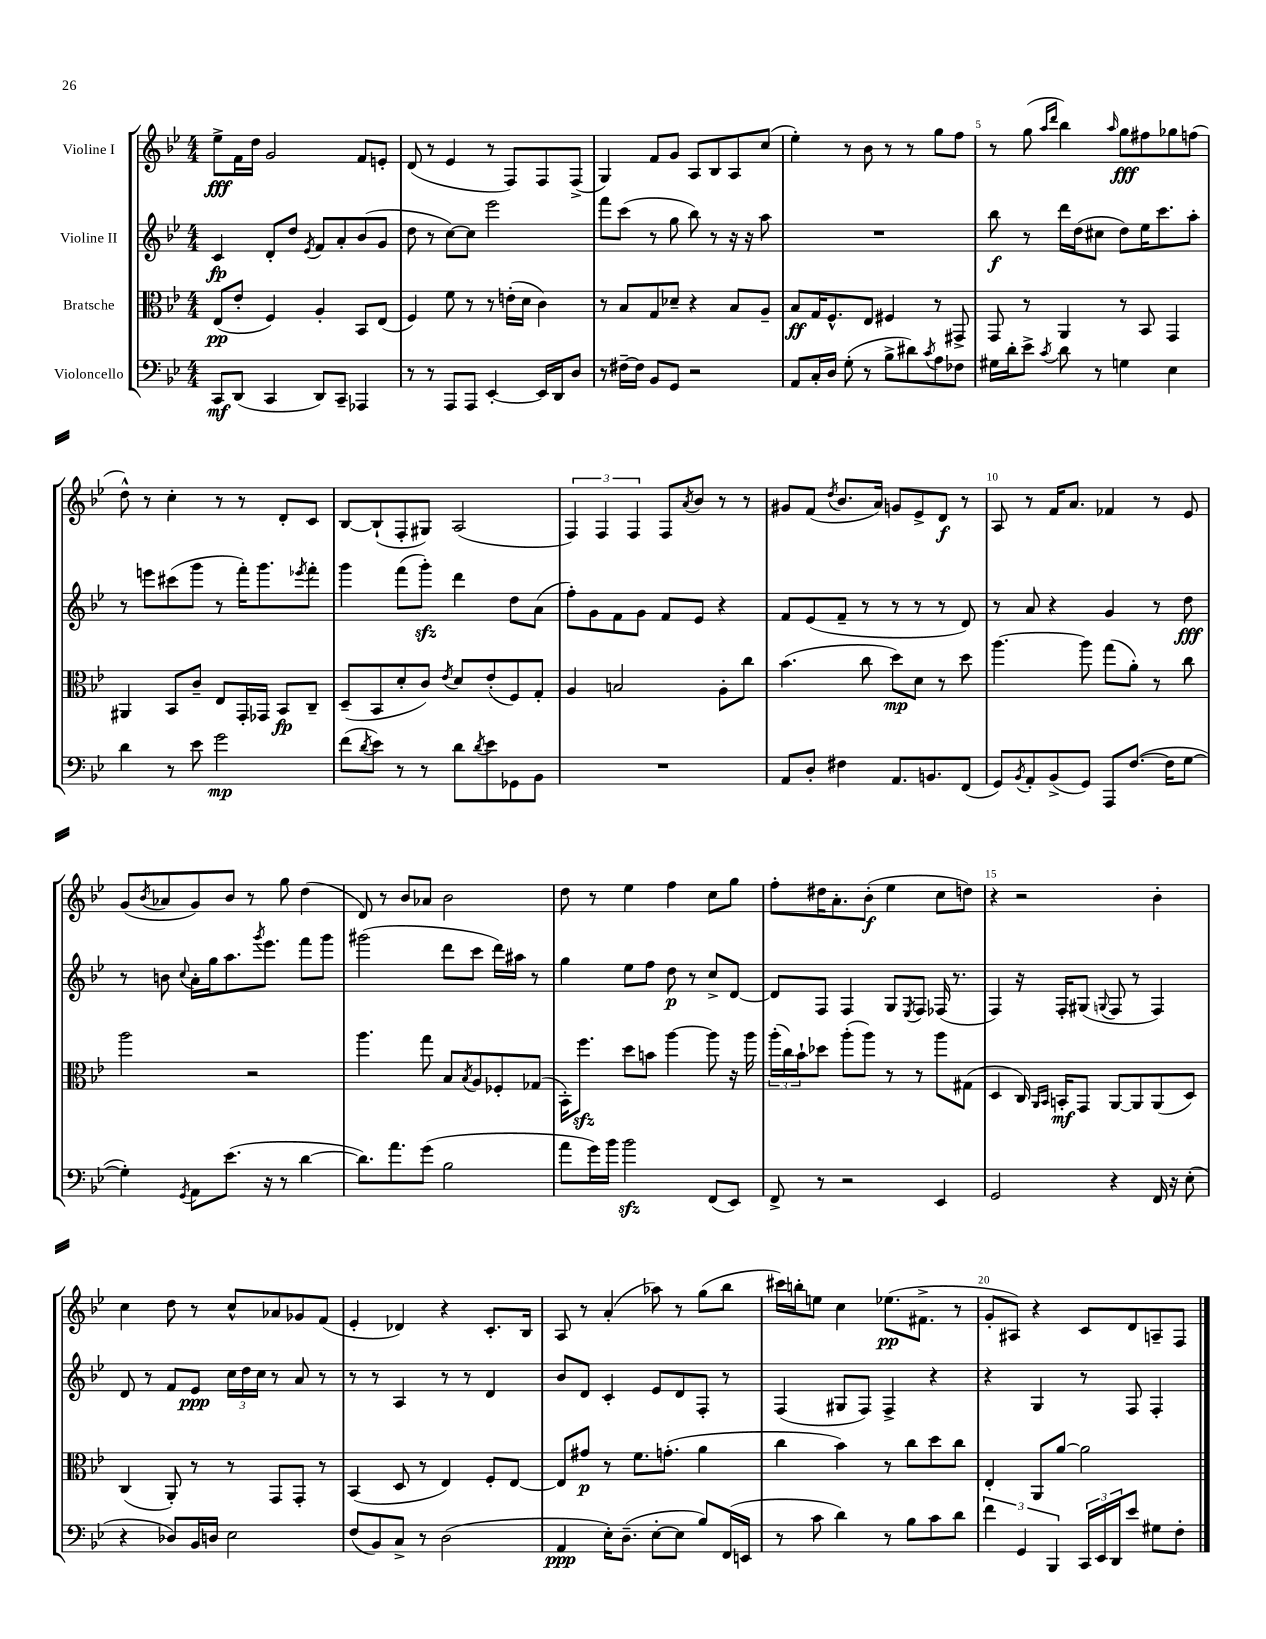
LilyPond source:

<<
\new StaffGroup <<
\new Staff = "s0" \with { instrumentName = "Violine I" } {
    \clef treble \key bes \major \numericTimeSignature \time 4/4
    ees''8->\fff f'16 d''16 g'2 f'8 e'8-. |
    d'8( r8 ees'4 r8 f8) f8 f8->( |
    g4) f'8 g'8 a8 bes8 a8 c''8( |
    ees''4-.) r8 bes'8 r8 r8 g''8 f''8 |
    r8 g''8( \grace { a''16 d'''16 } bes''4) \grace { a''16 } g''8\fff fis''8 ges''8 f''8( |
    d''8-^) r8 c''4-. r8 r8 d'8-. c'8 |
    bes8~ bes8-!( f8-. gis8) a2( |
    \tuplet 3/2 { f4) f4 f4 } f8 \acciaccatura { a'8 } bes'8 r8 r8 |
    gis'8 f'8( \acciaccatura { d''8 } bes'8. a'16) g'8 ees'8-> d'8\f r8 |
    a8 r8 f'16 a'8. fes'4 r8 ees'8 |
    g'8( \acciaccatura { bes'8 } aes'8 g'8) bes'8 r8 g''8 d''4( |
    d'8) r8 bes'8 aes'8 bes'2 |
    d''8 r8 ees''4 f''4 c''8 g''8 |
    f''8-. dis''16 a'8.-. bes'8-.\f( ees''4 c''8 d''8) |
    r4 r2 bes'4-. |
    c''4 d''8 r8 c''8-^ aes'8 ges'8 f'8( |
    ees'4-. des'4) r4 c'8.-. bes16 |
    a8 r8 a'4-.( aes''8) r8 g''8( bes''8 |
    cis'''16) b''16-. e''8 c''4 ees''8.\pp( fis'8.-> r8 |
    g'8-. ais8) r4 c'8 d'8 a8-- f8 \bar "|." |
}
\new Staff = "s1" \with { instrumentName = "Violine II" } {
    \clef treble \key bes \major \numericTimeSignature \time 4/4
    c'4\fp d'8-. d''8 \acciaccatura { ees'8 } f'8 a'8-. bes'8( g'8 |
    d''8 r8 c''8~) c''8 ees'''2 |
    f'''8 c'''8( r8 g''8 bes''8) r8 r16 r16 a''8 |
    R1 |
    bes''8\f r8 d'''16 d''16( cis''8 d''8) ees''16 c'''8. a''8-. |
    r8 e'''8 cis'''8( g'''8 r8 f'''16-.) g'''8. \acciaccatura { ees'''8 } f'''8-. |
    g'''4 f'''8( g'''8-.\sfz) d'''4 d''8 a'8( |
    f''8-.) g'8 f'8 g'8 f'8 ees'8 r4 |
    f'8 ees'8( f'8-- r8 r8 r8 r8 d'8) |
    r8 a'8 r4 g'4 r8 d''8\fff |
    r8 b'8 \appoggiatura { c''8 } a'16-. g''16 a''8. \acciaccatura { g'''8 } ees'''8. f'''8 g'''8 |
    gis'''2( d'''8 c'''8 d'''16) ais''16 r8 |
    g''4 ees''8 f''8 d''8\p r8 c''8-> d'8~ |
    d'8 f8 f4 g8 \acciaccatura { ees8 } f8 fes16( r8. |
    f4) r16 f16-. gis8( \appoggiatura { g8 } f8 r8 f4) |
    d'8 r8 f'8 ees'8\ppp \tuplet 3/2 { c''16 d''16 c''16 } r8 a'8 r8 |
    r8 r8 a4 r8 r8 d'4 |
    bes'8 d'8 c'4-. ees'8 d'8 f8-. r8 |
    f4( gis8 f8) f4-> r4 |
    r4 g4 r8 f8 f4-. \bar "|." |
}
\new Staff = "s2" \with { instrumentName = "Bratsche" } {
    \clef alto \key bes \major \numericTimeSignature \time 4/4
    ees8\pp( ees'8-. f4) a4-. bes,8 ees8( |
    f4) f'8 r8 r8 e'16-.( d'16 c'4) |
    r8 bes8 g8 des'8-- r4 bes8 a8-- |
    bes8\ff g16 f8.-^ ees8 fis4 r8 gis,8-> |
    g,8 r8 a,4 r8 bes,8 g,4 |
    ais,4 bes,8 c'8-- ees8 g,16-. ges,16 bes,8\fp c8-- |
    d8--( bes,8 d'8-. c'8) \acciaccatura { ees'8 } d'8 ees'8-.( f8) g8-. |
    a4 b2 a8-. c''8 |
    bes'4.( c''8 d''8\mp) d'8 r8 d''8 |
    a''4.~ a''8 g''8( a'8-.) r8 c''8 |
    a''2 r2 |
    a''4. g''8 bes8 \acciaccatura { bes8 } a8 fes8-. ges8( |
    bes,16-.) f''8.\sfz d''8 b'8 a''4~ a''8 r16 a''16 |
    \tuplet 3/2 { a''16-.( c''16) bes'16-! } des''8 a''8-.( a''8) r8 r8 a''8 gis8( |
    d4 c16) \grace { a,16 bes,16 } b,16-.\mf g,8 a,8~ a,8 a,8( d8) |
    c4( a,8-.) r8 r8 g,8 g,8-. r8 |
    bes,4( d8 r8 ees4) f8-. ees8~ |
    ees8 gis'8\p r8 f'8. g'8.-.( a'4 |
    c''4 bes'4) r8 c''8 d''8 c''8 |
    ees4-. a,8 a'8~ a'2 \bar "|." |
}
\new Staff = "s3" \with { instrumentName = "Violoncello" } {
    \clef bass \key bes \major \numericTimeSignature \time 4/4
    c,8\mf d,8( c,4 d,8) c,8-- aes,,4 |
    r8 r8 a,,8 a,,8 ees,4~-. ees,16 d,16 d8 |
    r8 fis16~-- fis16 bes,8 g,8 r2 |
    a,8 c16-. d16 g8-.( r8 bes8-> dis'8) \acciaccatura { c'8 } a8 fes8 |
    gis16 d'16-. ees'8-> \acciaccatura { c'8 } d'8 r8 g4 ees4 |
    d'4 r8 ees'8 g'2\mp |
    f'8( \acciaccatura { d'8 } ees'8) r8 r8 d'8 \acciaccatura { d'8 } ees'8 ges,8 bes,8 |
    R1 |
    a,8 d8-. fis4 a,8. b,8. f,8( |
    g,8) \acciaccatura { bes,8 } a,8-. bes,8->( g,8) a,,8 f8.~( f16 g8~ |
    g4-.) \acciaccatura { g,8 } a,8 ees'8.( r16 r8 d'4~ |
    d'8.) a'8. g'8( bes2 |
    a'8 g'16) bes'16 bes'2\sfz f,8( ees,8) |
    f,8-> r8 r2 ees,4 |
    g,2 r4 f,16 r16 ees8-.( |
    r4 des8) bes,16 d16 ees2 |
    f8( bes,8) c8-> r8 d2( |
    a,4\ppp ees16-.) d8.--( ees8~-. ees8 bes8) f,16( e,16 |
    r8 c'8 d'4) r8 bes8 c'8 d'8 |
    \tuplet 3/2 { f'4 g,4 bes,,4 } \tuplet 3/2 { c,16 ees,16 d,16 } ees'8 gis8 f8-. \bar "|." |
}
>>
>>
\layout { \context { \Score \override BarNumber.break-visibility = ##(#f #t #t) barNumberVisibility = #(every-nth-bar-number-visible 5) } }
